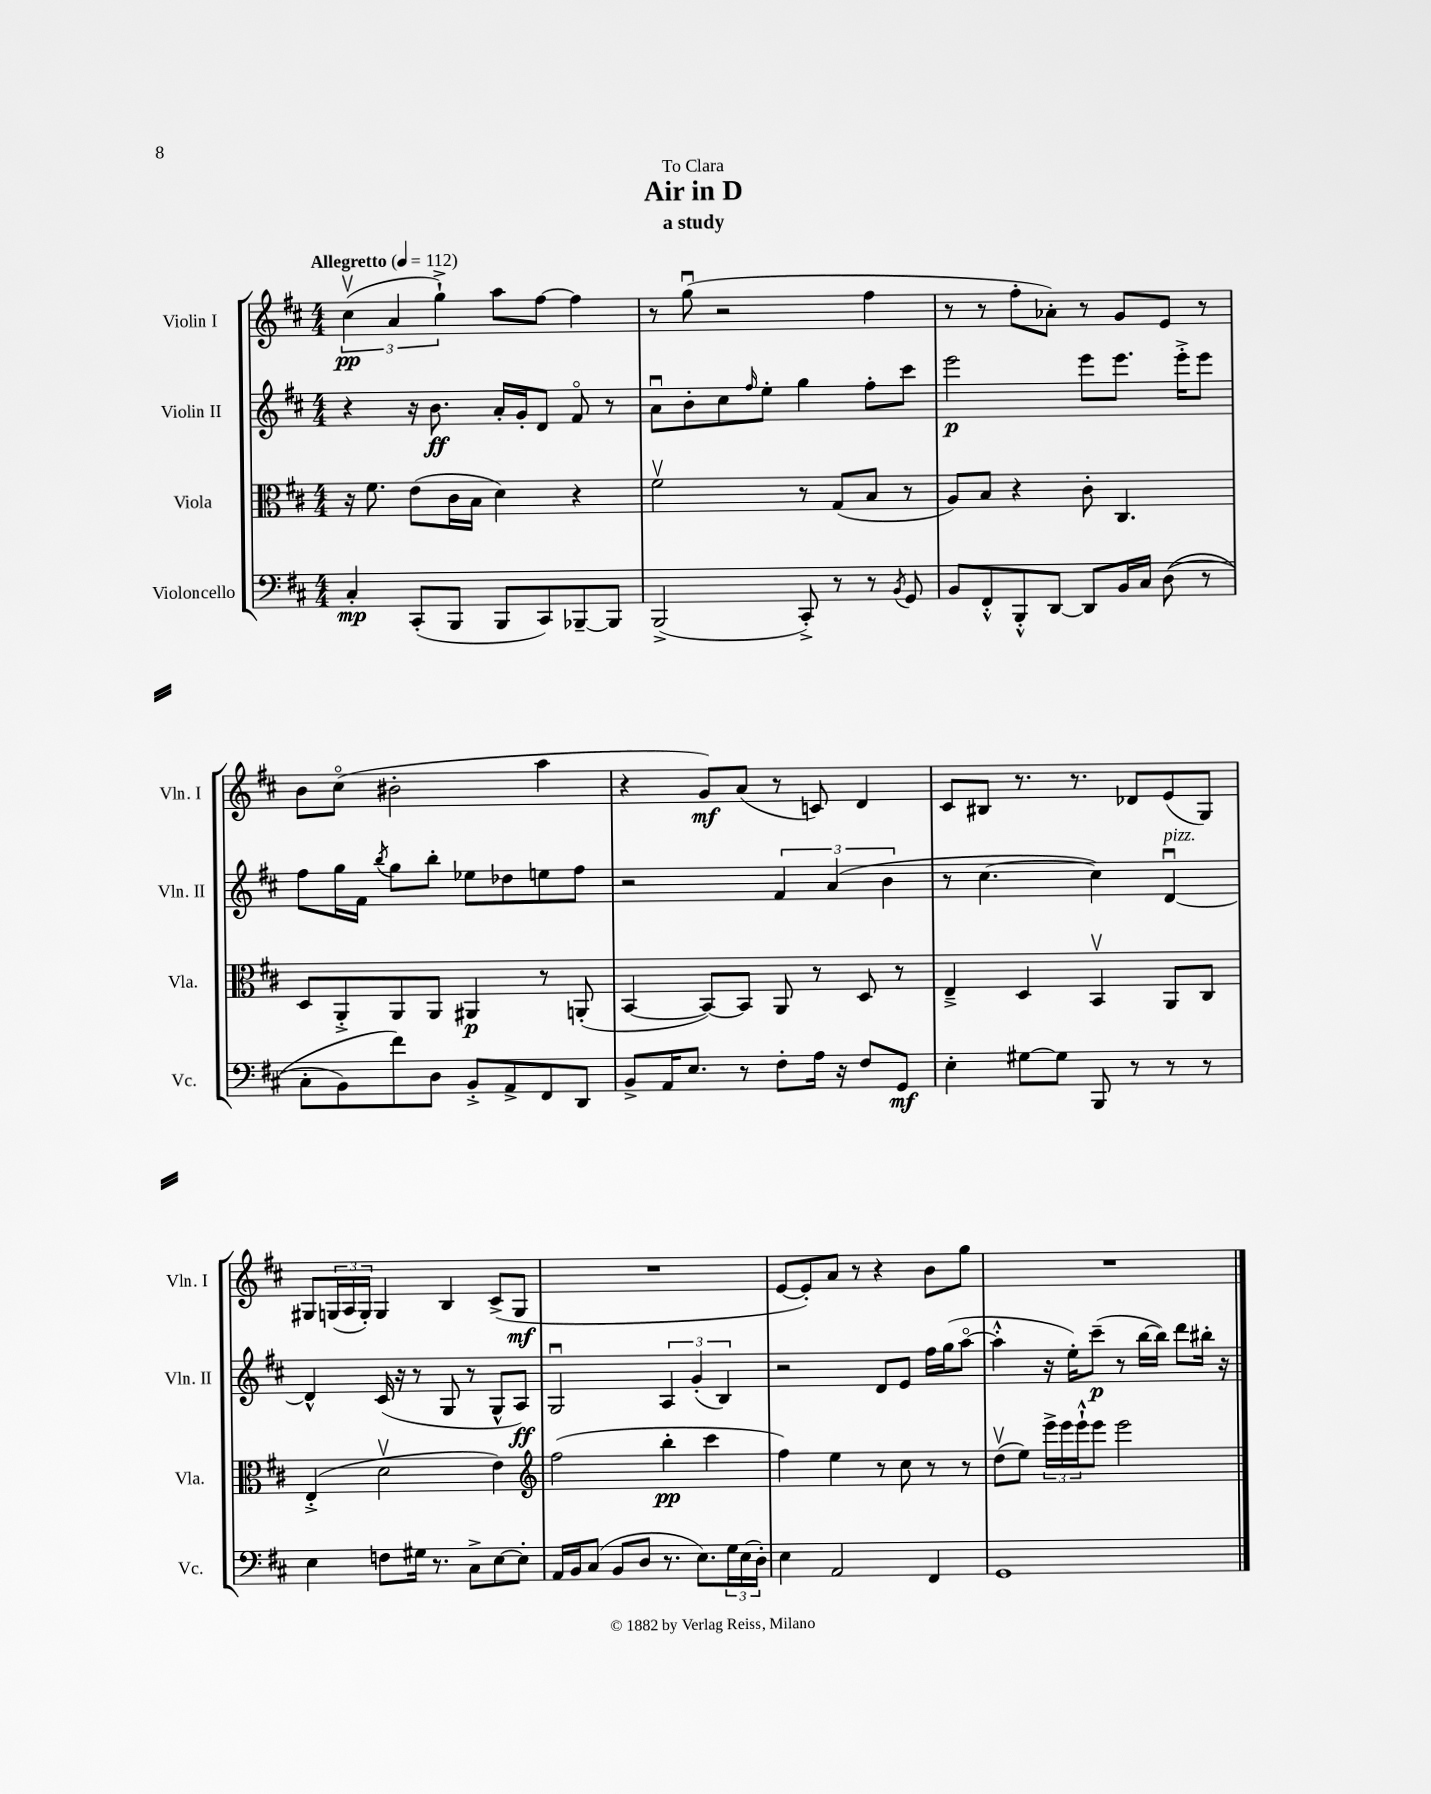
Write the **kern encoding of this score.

**kern	**dynam	**kern	**dynam	**kern	**dynam	**kern	**dynam
*part4	*part4	*part3	*part3	*part2	*part2	*part1	*part1
*staff4	*staff4	*staff3	*staff3	*staff2	*staff2	*staff1	*staff1
*I"Violoncello	*	*I"Viola	*	*I"Violin II	*	*I"Violin I	*
*I'Vc.	*	*I'Vla.	*	*I'Vln. II	*	*I'Vln. I	*
*clefF4	*	*clefC3	*	*clefG2	*	*clefG2	*
*k[f#c#]	*	*k[f#c#]	*	*k[f#c#]	*	*k[f#c#]	*
*M4/4	*	*M4/4	*	*M4/4	*	*M4/4	*
*MM112	*	*MM112	*	*MM112	*	*MM112	*
=1	=1	=1	=1	=1	=1	=1	=1
!	!	!	!	!	!	!LO:TX:a:B:t=Allegretto	!
4C#'/	mp	16r	.	4r	.	(6cc#v\	pp
.	.	8.f#\	.	.	.	.	.
.	.	.	.	.	.	6a/	.
(8CC#'/L	.	(8e\L	.	16r	.	.	.
.	.	.	.	8.b\	ff	.	.
.	.	.	.	.	.	6gg`^\)	.
8BBB/J	.	16c#\L	.	.	.	.	.
.	.	16B\JJ	.	.	.	.	.
8BBB/L	.	4d\)	.	16a'/LL	.	8aa\L	.
.	.	.	.	16g'/J	.	.	.
8CC#/)	.	.	.	8d/J	.	[8ff#\J	.
[8BBB-X~/	.	4r	.	8f#/	.	4ff#\]	.
8BBB-/J]	.	.	.	8r	.	.	.
=2	=2	=2	=2	=2	=2	=2	=2
(2BBB^/	.	2f#v\	.	8au\L	.	8r	.
.	.	.	.	8b'\	.	(8ggu\	.
.	.	.	.	8cc#\	.	2r	.
.	.	.	.	16qqff#/	.	.	.
.	.	.	.	8ee'\J	.	.	.
8CC#'^/)	.	8r	.	4gg\	.	.	.
8r	.	(8G/L	.	.	.	.	.
8r	.	8B/J	.	8ff#'\L	.	4ff#\	.
8qBB/	.	.	.	.	.	.	.
8GG/	.	8r	.	8ccc#\J	.	.	.
=3	=3	=3	=3	=3	=3	=3	=3
8BB/L	.	8A/L)	.	2eee\	p	8r	.
8FF#'^^/	.	8B/J	.	.	.	8r	.
8BBB'^^/	.	4r	.	.	.	8ff#'\L	.
[8DD/J	.	.	.	.	.	8a-X'\J)	.
8DD/L]	.	8c#'\	.	8eee\L	.	8r	.
16BB/L	.	4.C#/	.	8.eee\J	.	8g/L	.
16C#/JJ	.	.	.	.	.	.	.
((8D\	.	.	.	.	.	8e/J	.
.	.	.	.	16eee'^\KL	.	.	.
8r	.	.	.	8eee\J	.	8r	.
!!LO:LB:g=z
=4	=4	=4	=4	=4	=4	=4	=4
8C#'\L	.	8D/L	.	8ff#\L	.	8b\L	.
8BB\)	.	8AA'^/	.	16gg\L	.	(8cc#\J	.
.	.	.	.	16f#\JJ	.	.	.
.	.	.	.	8qbb/	.	.	.
8f#\)	.	8AA/	.	8gg\L	.	2b#X'\	.
8D\J	.	8AA/J	.	8bb'\J	.	.	.
8BB'^/L	.	4AA#X/	p	8ee-X\L	.	.	.
8AA^/	.	.	.	8dd-X\	.	.	.
8FF#/	.	8r	.	8een\	.	4aa\	.
8DD/J	.	(8AAn'/	.	8ff#\J	.	.	.
=5	=5	=5	=5	=5	=5	=5	=5
8BB^/L	.	[4BB/	.	2r	.	4r	.
16AA/K	.	.	.	.	.	.	.
8.E/J	.	.	.	.	.	.	.
.	.	8BB/L_)	.	.	.	8g/L)	mf
8r	.	8BB/J]	.	.	.	(8a/J	.
8F#'\L	.	8AA/	.	6f#/	.	8r	.
16A\Jk	.	8r	.	.	.	8cn/)	.
.	.	.	.	(6a/	.	.	.
16r	.	.	.	.	.	.	.
8F#/L	.	8D/	.	.	.	4d/	.
.	.	.	.	6b\	.	.	.
8GG/J	mf	8r	.	.	.	.	.
=6	=6	=6	=6	=6	=6	=6	=6
4E'\	.	4E~^/	.	8r	.	8c#/L	.
.	.	.	.	[4.cc#\	.	8B#X/J	.
[8G#X\L	.	4D/	.	.	.	8.r	.
8G#\J]	.	.	.	.	.	.	.
.	.	.	.	.	.	8.r	.
8BBB/	.	4BBv/	.	4cc#\])	.	.	.
8r	.	.	.	.	.	8d-X/L	.
!	!	!	!	!LO:TX:a:i:t=pizz.	!	!	!
8r	.	8AA/L	.	[4du/	.	(8e/	.
8r	.	8C#/J	.	.	.	8G/J)	.
!!LO:LB:g=z
=7	=7	=7	=7	=7	=7	=7	=7
4E\	.	(4E'^/	.	4d^^/]	.	8G#X/L	.
.	.	.	.	.	.	(24Gn/L	.
.	.	.	.	.	.	24A/	.
.	.	.	.	.	.	24G'/JJ)	.
8Fn\L	.	2dv\	.	(16c#/	.	4G/	.
.	.	.	.	16r	.	.	.
16G#X\Jk	.	.	.	8r	.	.	.
8.r	.	.	.	.	.	.	.
.	.	.	.	8G/	.	4B/	.
8C#^\L	.	.	.	8r	.	.	.
[8E\	.	4e\)	.	8G^^/L	.	(8c#^/L	.
8E'\J]	.	.	.	8A/J)	ff	8G/J	mf
=8	=8	=8	=8	=8	=8	=8	=8
*	*	*clefG2	*	*	*	*	*
16AA/LL	.	(2ff#\	.	2Gu/	.	1r	.
16BB/J	.	.	.	.	.	.	.
(8C#/J	.	.	.	.	.	.	.
8BB/L	.	.	.	.	.	.	.
8D/J	.	.	.	.	.	.	.
8.r	.	4bb'\	pp	6A/	.	.	.
.	.	.	.	(6g'/	.	.	.
8.E\L)	.	.	.	.	.	.	.
.	.	4ccc#\	.	.	.	.	.
.	.	.	.	6B/)	.	.	.
24G\L	.	.	.	.	.	.	.
(24E\	.	.	.	.	.	.	.
24D'\JJ)	.	.	.	.	.	.	.
=9	=9	=9	=9	=9	=9	=9	=9
4E\	.	4ff#\)	.	2r	.	[8e/L	.
.	.	.	.	.	.	8e'/])	.
2AA/	.	4ee\	.	.	.	8a/J	.
.	.	.	.	.	.	8r	.
.	.	8r	.	8d/L	.	4r	.
.	.	8cc#\	.	8e/J	.	.	.
4FF#/	.	8r	.	16ff#\LL	.	8b\L	.
.	.	.	.	(16gg\J	.	.	.
.	.	8r	.	[8aa\J	.	8gg\J	.
=10	=10	=10	=10	=10	=10	=10	=10
1GG	.	(8ddv\L	.	4aa'^^\]	.	1r	.
.	.	8ee\J)	.	.	.	.	.
.	.	24eee^\LL	.	16r	.	.	.
.	.	24eee\	.	.	.	.	.
.	.	.	.	16ee'\KL)	.	.	.
.	.	24eee`^^\J	.	.	.	.	.
.	.	8eee\J	.	(8ccc#~\J	p	.	.
.	.	2eee\	.	8r	.	.	.
.	.	.	.	[16bb\LL	.	.	.
.	.	.	.	16bb\JJ])	.	.	.
.	.	.	.	8ddd\L	.	.	.
.	.	.	.	16bb#X'\Jk	.	.	.
.	.	.	.	16r	.	.	.
==	==	==	==	==	==	==	==
*-	*-	*-	*-	*-	*-	*-	*-
